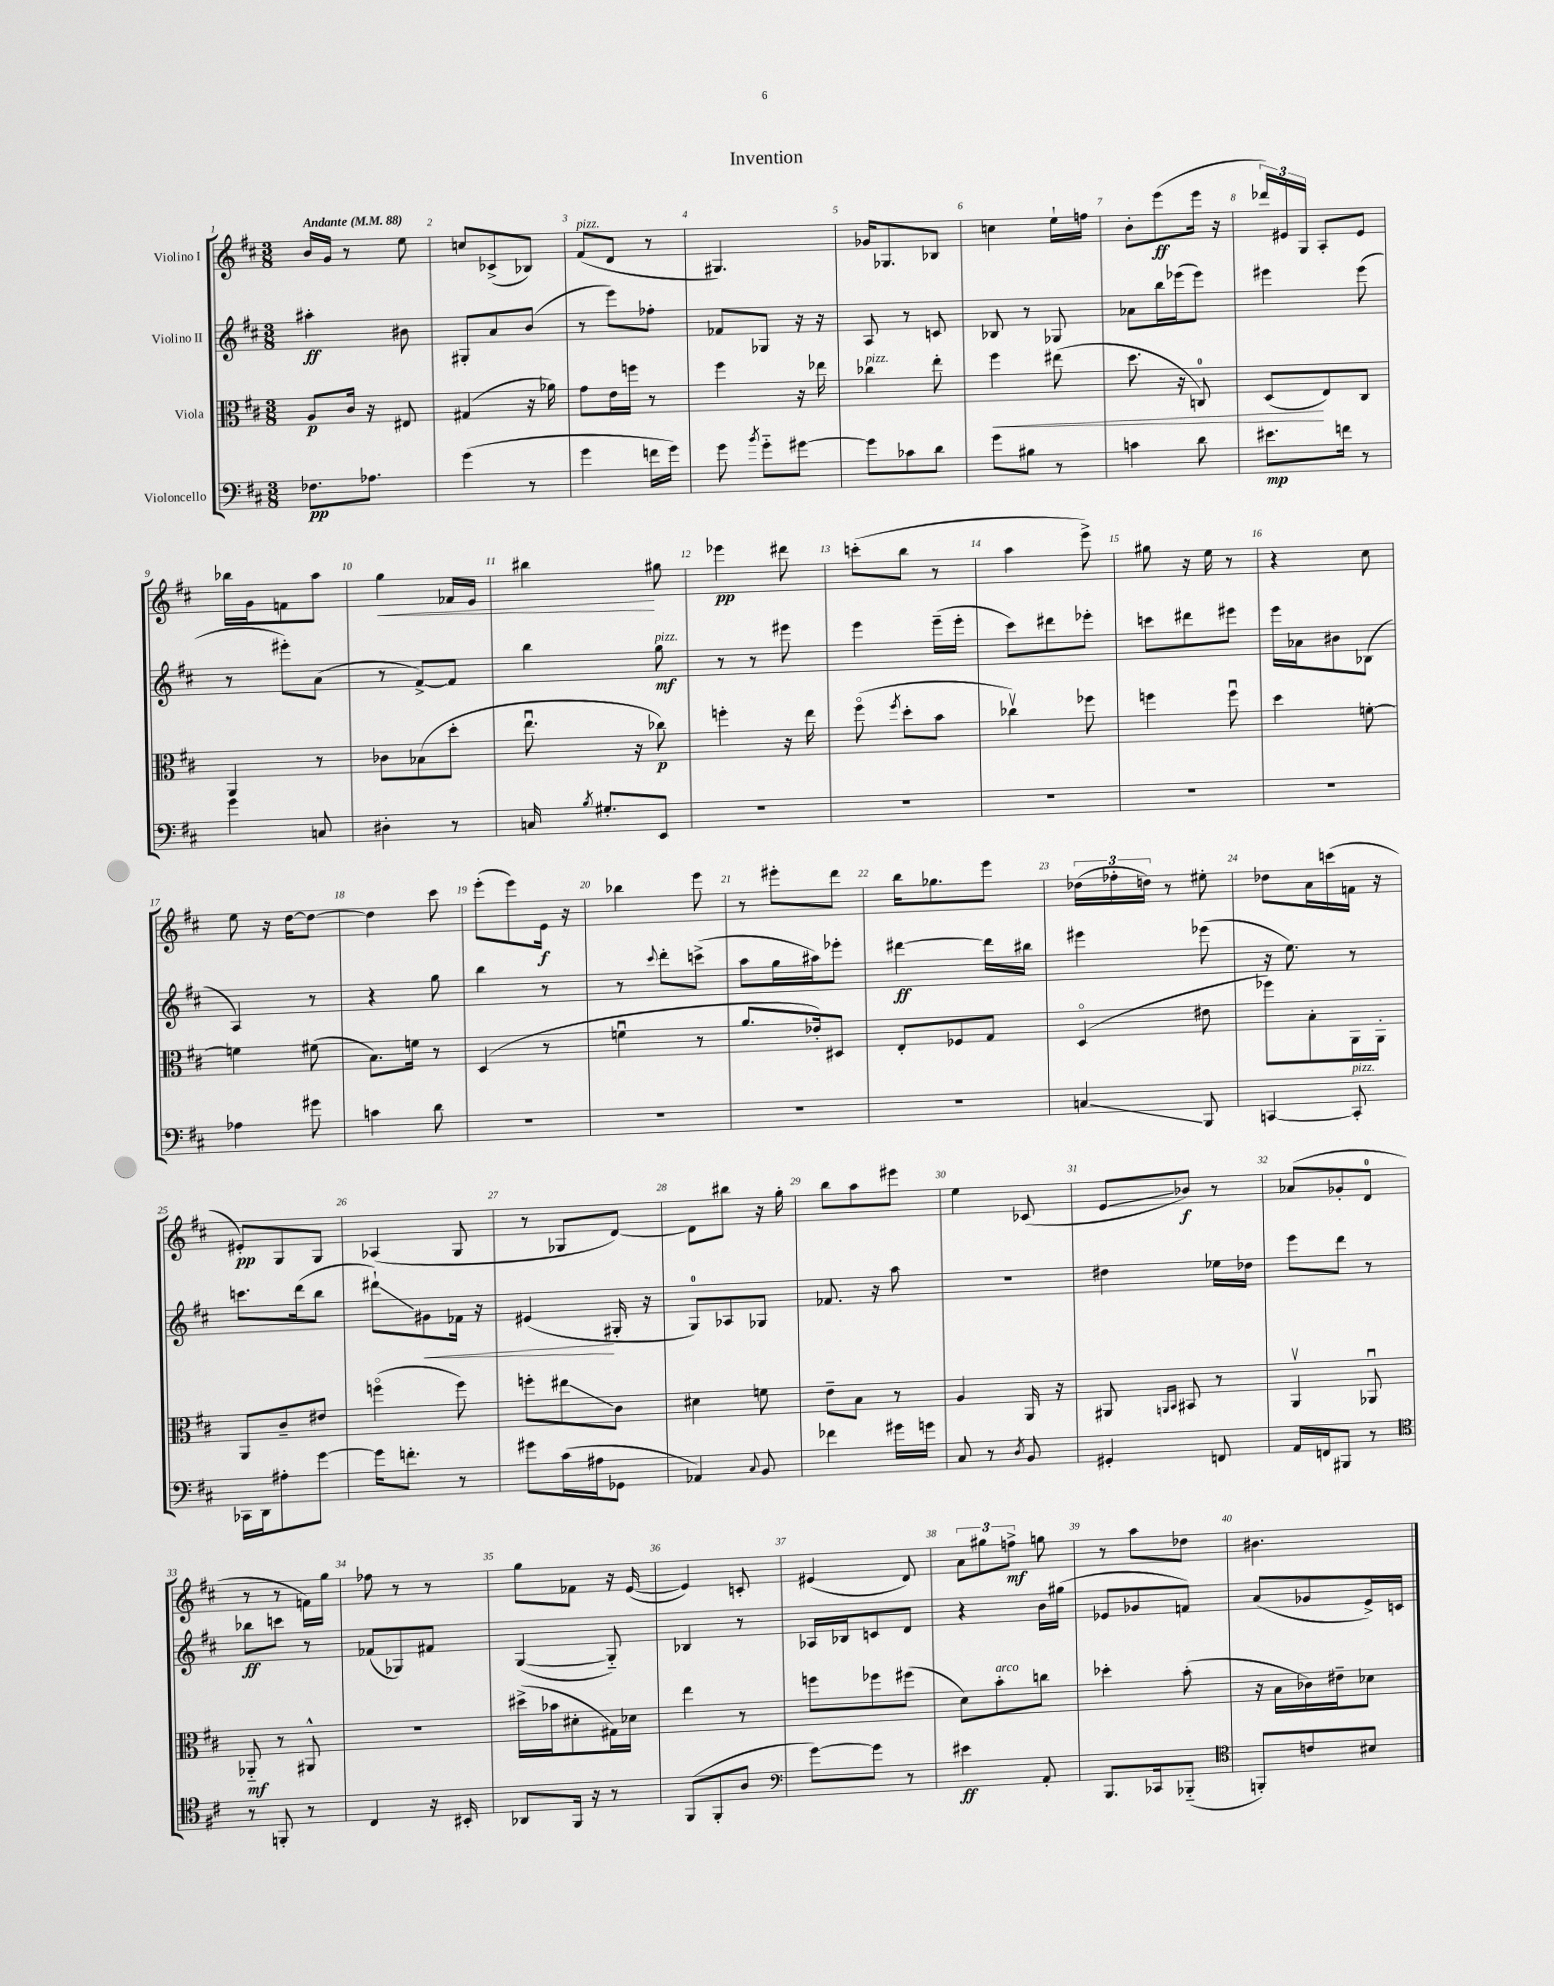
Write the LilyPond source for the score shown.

\header { title = "Invention" }
<<
\new StaffGroup <<
\new Staff = "s0" \with { instrumentName = "Violino I" } {
    \clef treble \key d \major \numericTimeSignature \time 3/8 \tempo "Andante" 4 = 88
    \autoBeamOff b'16[ g'16] r8 e''8 |
    c''8[ ces'8->( bes8]) |
    fis'8[^\markup { \italic "pizz." }( d'8] r8 |
    gis4.) |
    ges'16[ ges8. bes8] |
    c''4 e''16[-! f''16] |
    b'8[-. e'''8\ff( e'''16] r16 |
    \tuplet 3/2 { des'''16[) eis'16 g16] } a8[-. eis'8] |
    bes''16[ g'16 f'8 a''8] |
    g''4\< fes'16[ e'16] |
    bis''4\! gis''8 |
    ees'''4\pp dis'''8 |
    c'''8[-.( b''8] r8 |
    a''4 e'''8->) |
    gis''8 r16 e''16 r8 |
    r4 cis''8 |
    e''8 r16 d''16[~ d''8]~ |
    d''4 cis'''8 |
    e'''8[-.( e'''8) e'16]\f r16 |
    bes''4 e'''8 |
    r8 eis'''8[-. d'''8] |
    b''16[ ges''8. e'''8] |
    \tuplet 3/2 { des''16[( fes''16-. d''16]) } r8 eis''8-. |
    des''8[ a'16 c'''16( f'16] r16 |
    eis'8[-.\pp) g8 g8] |
    aes4( g8 |
    r8 ges8[ d'8]~) |
    d'8[ bis''8] r16 g''16-. |
    b''8[ a''8 eis'''8] |
    e''4 ces'8( |
    e'8[\glissando bes'8]\f) r8 |
    aes'8[( ges'8-. d'8]-0 |
    r8 r8 f'16[) g''16] |
    fes''8 r8 r8 |
    g''8[ fes'8] r16 e'16~( |
    e'4) c'8-. |
    eis'4( d'8) |
    \tuplet 3/2 { a'8[ gis''8 f''8]->\mf } g''8 |
    r8 a''8[ des''8] |
    bis'4. \bar "|." |
}
\new Staff = "s1" \with { instrumentName = "Violino II" } {
    \clef treble \key d \major \numericTimeSignature \time 3/8
    \autoBeamOff ais''4-.\ff bis'8 |
    gis8[-. a'8 b'8]( |
    r8 e'''8[) fes''8]-. |
    fes'8[ ges8] r16 r16 |
    a8 r8 c'8 |
    bes8 r8 ges8 |
    aes'8[ b''16 ees'''16( ees'''8]) |
    eis'''4 eis'''8( |
    r8 eis'''8[-.) a'8]( |
    r8 fis'8[~->) fis'8] |
    b''4 g''8\mf^\markup { \italic "pizz." } |
    r8 r8 eis'''8 |
    e'''4 e'''16[--( e'''16]-. |
    cis'''8[) dis'''8 ees'''8]-. |
    c'''8[ dis'''8 eis'''8] |
    e'''16[ aes'16 bis'8 bes8]( |
    a4) r8 |
    r4 g''8 |
    b''4 r8 |
    r8 \appoggiatura { cis'''8 } d'''8[-. c'''8]->( |
    a''8[ g''16 ais''16) ees'''8]-. |
    dis'''4~\ff dis'''16[ bis''16] |
    eis'''4 ees'''8( |
    r16 e''8.) r8 |
    c'''8.[ d'''16( b''8] |
    dis'''8[-!\glissando) gis'8\< fes'16] r16 |
    eis'4\!( gis16-. r16 |
    g8[-0) aes8 ges8] |
    fes'8. r16 a''8 |
    R4. |
    dis''4 ees''16[ des''16] |
    e'''8[ d'''8] r8 |
    bes''8[\ff c'''8] r8 |
    fes'8[( ges8) fis'8] |
    g4~( g8-_) |
    bes4 r8 |
    aes16[ bes16 c'8 d'8] |
    r4 b'16[ gis''16]( |
    ees'8[ ges'8 f'8]) |
    a'8[( ges'8 e'16->) c'16] \bar "|." |
}
\new Staff = "s2" \with { instrumentName = "Viola" } {
    \clef alto \key d \major \numericTimeSignature \time 3/8
    \autoBeamOff a8[\p cis'16] r16 eis8 |
    gis4( r16 aes'16) |
    g'8[ e'16 f''16] r8 |
    fis''4 r16 ees''16 |
    ces''4^\markup { \italic "pizz." } e''8-. |
    fis''4\< eis''8( |
    d''8. r16 c8-0) |
    d8[\!( e8) cis8] |
    a,4 r8 |
    ces'8[ bes8( d''8]-. |
    e''8.\downbow r16 ces''8\p) |
    f''4-. r16 e''16 |
    fis''8\flageolet( \acciaccatura { fis''8 } d''8[-. b'8] |
    ces''4\upbow) fes''8 |
    f''4 f''8\downbow |
    d''4 f'8~-. |
    f'4 fis'8( |
    b8.[) f'16] r8 |
    d4( r8 |
    f'4\downbow r8 |
    a'8.[ ees'16-.) dis8] |
    e8[-. fes8 g8] |
    d4\flageolet( eis'8 |
    fes''8[) b8-. a,16 a,16]-. |
    a,8[ cis'8-- eis'8] |
    f''4\flageolet( f''8) |
    f''8[-. eis''8\glissando cis'8] |
    dis'4 f'8 |
    e'8[-- b8] r8 |
    a4 a,16 r16 |
    ais,8 \grace { a,16[ b,16] } bis,8 r8 |
    a,4\upbow aes,8\downbow |
    aes,8-_\mf r8 ais,8-^ |
    R4. |
    dis''16[->( bes'16 dis'8-. gis16) des'16] |
    e''4 r8 |
    f''8[ fes''8 fis''8]( |
    d'8[) b'8-.^\markup { \italic "arco" } c''8] |
    des''4-. b'8-.( |
    r16 b16[ ces'16) eis'16-- des'8] \bar "|." |
}
\new Staff = "s3" \with { instrumentName = "Violoncello" } {
    \clef bass \key d \major \numericTimeSignature \time 3/8
    \autoBeamOff fes8.[\pp aes8.] |
    g'4( r8 |
    g'4 f'16[ g'16]) |
    g'8 \acciaccatura { b'8 } g'8[-_ gis'8]~ |
    gis'8[ ces'8 d'8] |
    g'8[ bis8] r8 |
    c'4 d'8 |
    eis'8.[\mp f'16] r8 |
    g'4 c8 |
    dis4-. r8 |
    c16 \acciaccatura { b8 } gis8.[-. e,8] |
    R4. |
    R4. |
    R4. |
    R4. |
    r4. |
    aes4 gis'8 |
    c'4 d'8 |
    R4. |
    R4. |
    R4. |
    R4. |
    c4\glissando b,,8 |
    c,4~ c,8-.^\markup { \italic "pizz." } |
    ces,16[ d,16 ais8-. g'8]~ |
    g'16[ f'8.]-. r8 |
    gis'8[ cis'16( ais16 ges,8] |
    aes,4) \appoggiatura { cis8 } b,8 |
    fes'4 gis'16[ g'16] |
    cis8 r8 \acciaccatura { d8 } b,8 |
    gis,4-. f,8 |
    a,16[ f,16 bis,,8] r8 |
    \clef tenor r8 f,8-. r8 |
    cis4 r16 bis,16-. |
    aes,8[ fis,16] r16 r8 |
    fis,8[( fis,8-. a8] |
    \clef bass g'8[~) g'8] r8 |
    eis'4\ff a,8-. |
    b,,8.[ ces,16 bes,,8]-_( |
    \clef tenor f,8[-.) c'8 bis8] \bar "|." |
}
>>
>>
\layout { \context { \Score \override BarNumber.break-visibility = ##(#f #t #t) barNumberVisibility = #all-bar-numbers-visible } }
